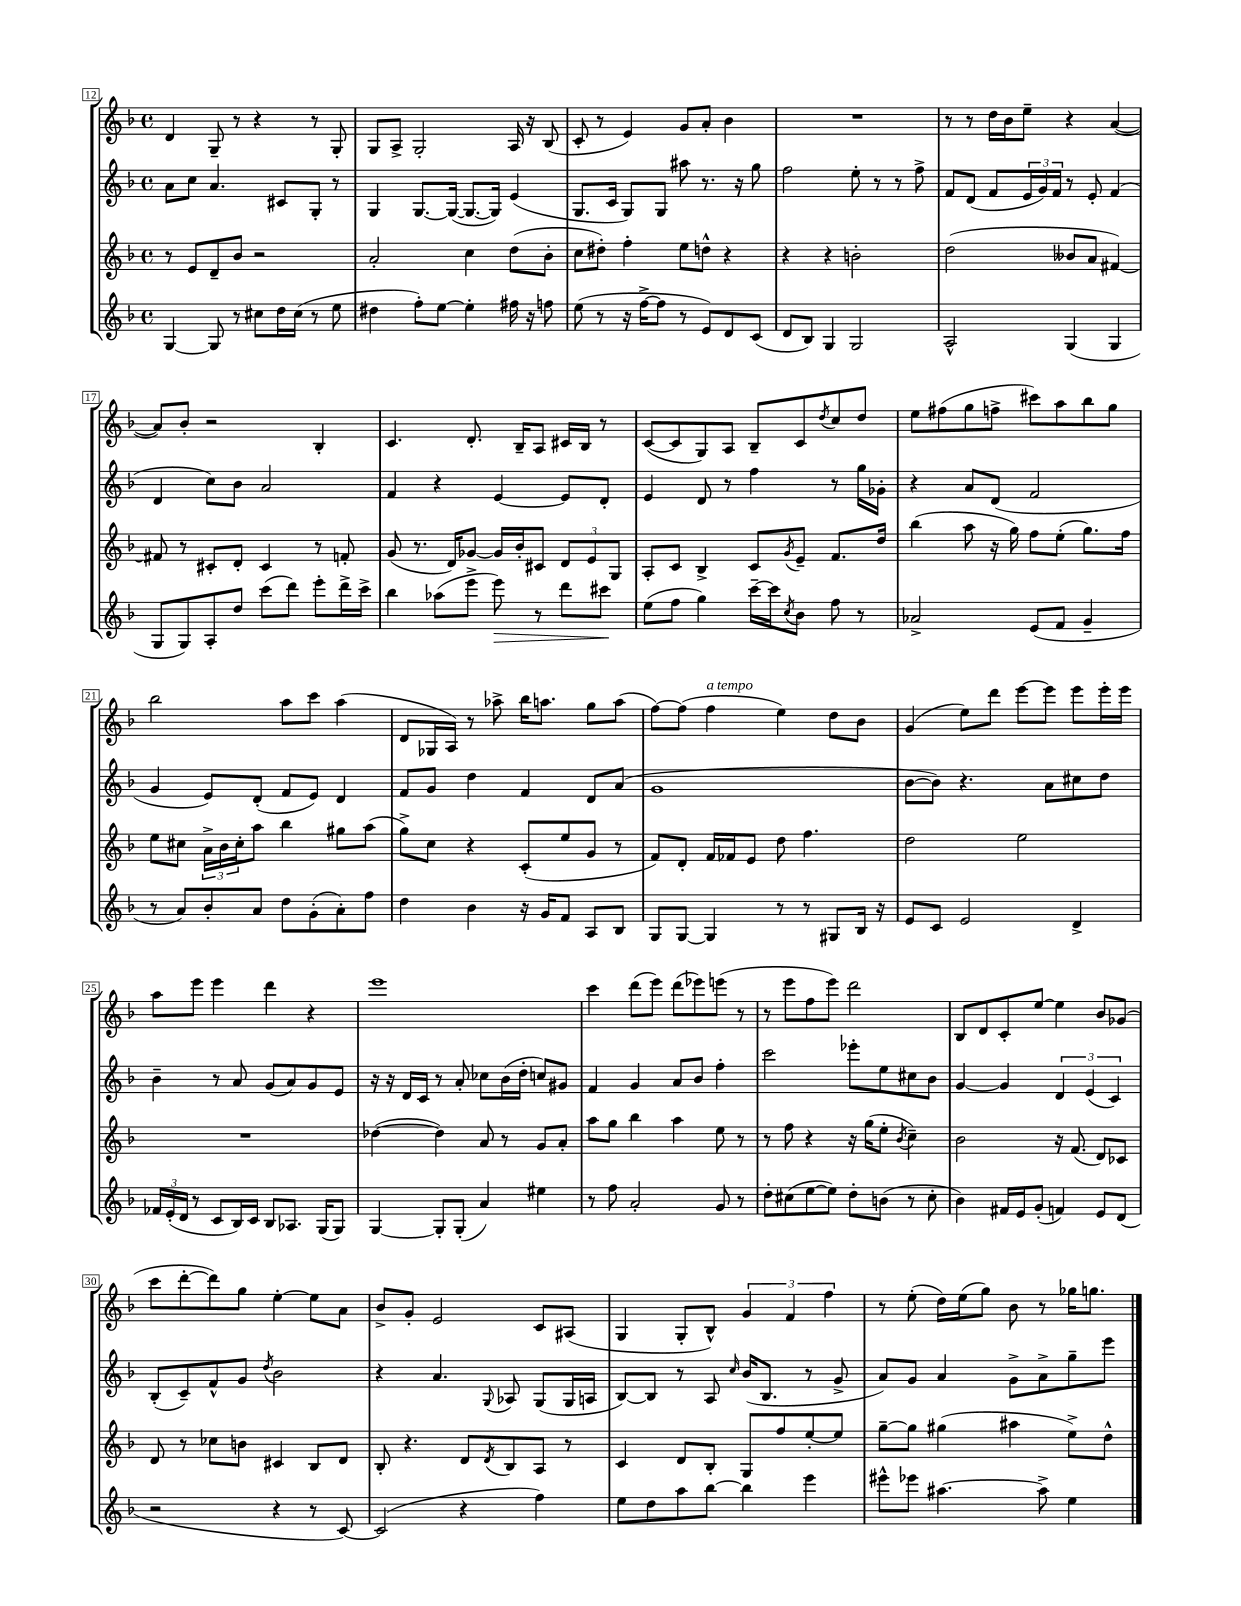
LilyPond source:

<<
\new StaffGroup <<
\new Staff = "s0" {
    \clef treble \key f \major \defaultTimeSignature \time 4/4
    d'4 g8-- r8 r4 r8 g8-. |
    g8 a8-> g2-. a16 r16 bes8( |
    c'8-. r8 e'4) g'8 a'8-. bes'4 |
    R1 |
    r8 r8 d''16 bes'16 e''8-- r4 a'4~( |
    a'8) bes'8-. r2 bes4-. |
    c'4. d'8.-. bes16-- a8 cis'16 bes16 r8 |
    c'8~( c'8 g8) a8 bes8-- c'8 \acciaccatura { d''8 } c''8 d''8 |
    e''8 fis''8( g''8 f''8-> cis'''8) a''8 bes''8 g''8 |
    bes''2 a''8 c'''8 a''4( |
    d'8 ges16 a16) r8 aes''8-> bes''16 a''8. g''8 a''8( |
    f''8~) f''8( f''4^\markup { \italic "a tempo" } e''4) d''8 bes'8 |
    g'4( e''8) d'''8 e'''8~ e'''8 e'''8 e'''16-. e'''16 |
    a''8 e'''8 e'''4 d'''4 r4 |
    e'''1 |
    c'''4 d'''8( e'''8) d'''8( ees'''8) e'''8( r8 |
    r8 e'''8 f''8 e'''8) d'''2 |
    bes8 d'8 c'8-. e''8~ e''4 bes'8 ges'8( |
    c'''8 d'''8~-. d'''8) g''8 e''4~-. e''8 a'8 |
    bes'8-> g'8-. e'2 c'8 ais8( |
    g4 g8-. bes8-^) \tuplet 3/2 { g'4 f'4 f''4 } |
    r8 e''8-.( d''16) e''16( g''8) bes'8 r8 ges''16 g''8. \bar "|." |
}
\new Staff = "s1" {
    \clef treble \key f \major \defaultTimeSignature \time 4/4
    a'8 c''8 a'4. cis'8 g8-. r8 |
    g4 g8.~ g16~( g8.~ g16) e'4( |
    g8. c'16 g8) g8 ais''8 r8. r16 g''8 |
    f''2 e''8-. r8 r8 f''8-> |
    f'8 d'8( f'8 \tuplet 3/2 { e'16 g'16) f'16 } r8 e'8-. f'4( |
    d'4 c''8) bes'8 a'2 |
    f'4 r4 e'4~ e'8 d'8-. |
    e'4 d'8 r8 f''4 r8 g''16 ges'16-. |
    r4 a'8 d'8( f'2 |
    g'4 e'8) d'8-.( f'8 e'8) d'4 |
    f'8 g'8 d''4 f'4 d'8 a'8( |
    g'1 |
    bes'8~ bes'8) r4. a'8 cis''8 d''8 |
    bes'4-- r8 a'8 g'8( a'8) g'8 e'8 |
    r16 r16 d'16 c'16 r8 a'8-. ces''8 bes'16( d''16-. c''8) gis'8 |
    f'4 g'4 a'8 bes'8 f''4-. |
    c'''2 ees'''8-. e''8 cis''8 bes'8 |
    g'4~ g'4 \tuplet 3/2 { d'4 e'4( c'4) } |
    bes8-.( c'8--) f'8-^ g'8 \acciaccatura { d''8 } bes'2 |
    r4 a'4. \appoggiatura { g8 } aes8 g8( g16 a16 |
    bes8~) bes8 r8 a8 \grace { c''16 } bes'16( bes8. r8 g'8-> |
    a'8) g'8 a'4 g'8-> a'8-> g''8-- e'''8 \bar "|." |
}
\new Staff = "s2" {
    \clef treble \key f \major \defaultTimeSignature \time 4/4
    r8 e'8 d'8-- bes'8 r2 |
    a'2-. c''4 d''8( bes'8-. |
    c''8 dis''8-.) f''4-. e''8 d''8-^ r4 |
    r4 r4 b'2-. |
    d''2( beses'8 a'8 fis'4~) |
    fis'8 r8 cis'8-. d'8-. cis'4 r8 f'8-. |
    g'8( r8. d'16) ges'8~ ges'16 bes'16-. cis'8 \tuplet 3/2 { d'8 e'8 g8 } |
    a8-. c'8 bes4-> c'8 \acciaccatura { g'8 } e'8-- f'8. d''16 |
    bes''4( a''8 r16 g''16) f''8 e''8-.( g''8.) f''16 |
    e''8 cis''8 \tuplet 3/2 { a'16-> bes'16 cis''16-. } a''8 bes''4 gis''8 a''8( |
    g''8->) c''8 r4 c'8-.( e''8 g'8 r8 |
    f'8) d'8-. f'16 fes'16 e'8 d''8 f''4. |
    d''2 e''2 |
    R1 |
    des''4~( des''4) a'8 r8 g'8 a'8-. |
    a''8 g''8 bes''4 a''4 e''8 r8 |
    r8 f''8 r4 r16 g''16( e''8-. \acciaccatura { bes'8 } c''4--) |
    bes'2 r16 f'8.( d'8) ces'8 |
    d'8 r8 ces''8 b'8 cis'4 bes8 d'8 |
    bes8-. r4. d'8 \acciaccatura { d'8 } bes8 a8 r8 |
    c'4 d'8 bes8-. g8 f''8 e''8~-. e''8 |
    g''8~-- g''8 gis''4( ais''4 e''8->) d''8-^ \bar "|." |
}
\new Staff = "s3" {
    \clef treble \key f \major \defaultTimeSignature \time 4/4
    g4~ g8 r8 cis''8 d''16 cis''16( r8 e''8 |
    dis''4 f''8-.) e''8~ e''4-. fis''16 r16 f''8 |
    e''8( r8 r16 f''16~-> f''8 r8 e'8) d'8 c'8( |
    d'8 bes8) g4 g2 |
    a2-^ g4( g4 |
    g8 g8) a8-. d''8 c'''8( d'''8) e'''8-. d'''16-> c'''16-> |
    bes''4 aes''8( e'''8-> e'''8\>) r8 d'''8 cis'''8\! |
    e''8( f''8 g''4) c'''16~-- c'''16 \acciaccatura { c''8 } bes'8 f''8 r8 |
    aes'2-> e'8( f'8 g'4-- |
    r8 a'8) bes'8-. a'8 d''8 g'8-.( a'8-.) f''8 |
    d''4 bes'4 r16 g'16 f'8 a8 bes8 |
    g8 g8~ g4 r8 r8 gis8 bes16 r16 |
    e'8 c'8 e'2 d'4-> |
    \tuplet 3/2 { fes'16 e'16-.( d'16 } r8 c'8 bes16) c'16 bes8 aes8. g16( g8) |
    g4~ g8-. g8-.( a'4) eis''4 |
    r8 f''8 a'2-. g'8 r8 |
    d''8-. cis''8( e''8~ e''8) d''8-. b'8( r8 cis''8-. |
    bes'4) fis'16 e'16 g'8-.( f'4) e'8 d'8( |
    r2 r4 r8 c'8~) |
    c'2( r4 f''4) |
    e''8 d''8 a''8 bes''8~ bes''4 e'''4 |
    eis'''8-^ ees'''8 ais''4.~ ais''8-> e''4 \bar "|." |
}
>>
>>
\layout { \context { \Score currentBarNumber = #12 \override BarNumber.stencil = #(make-stencil-boxer 0.1 0.3 ly:text-interface::print) } }
